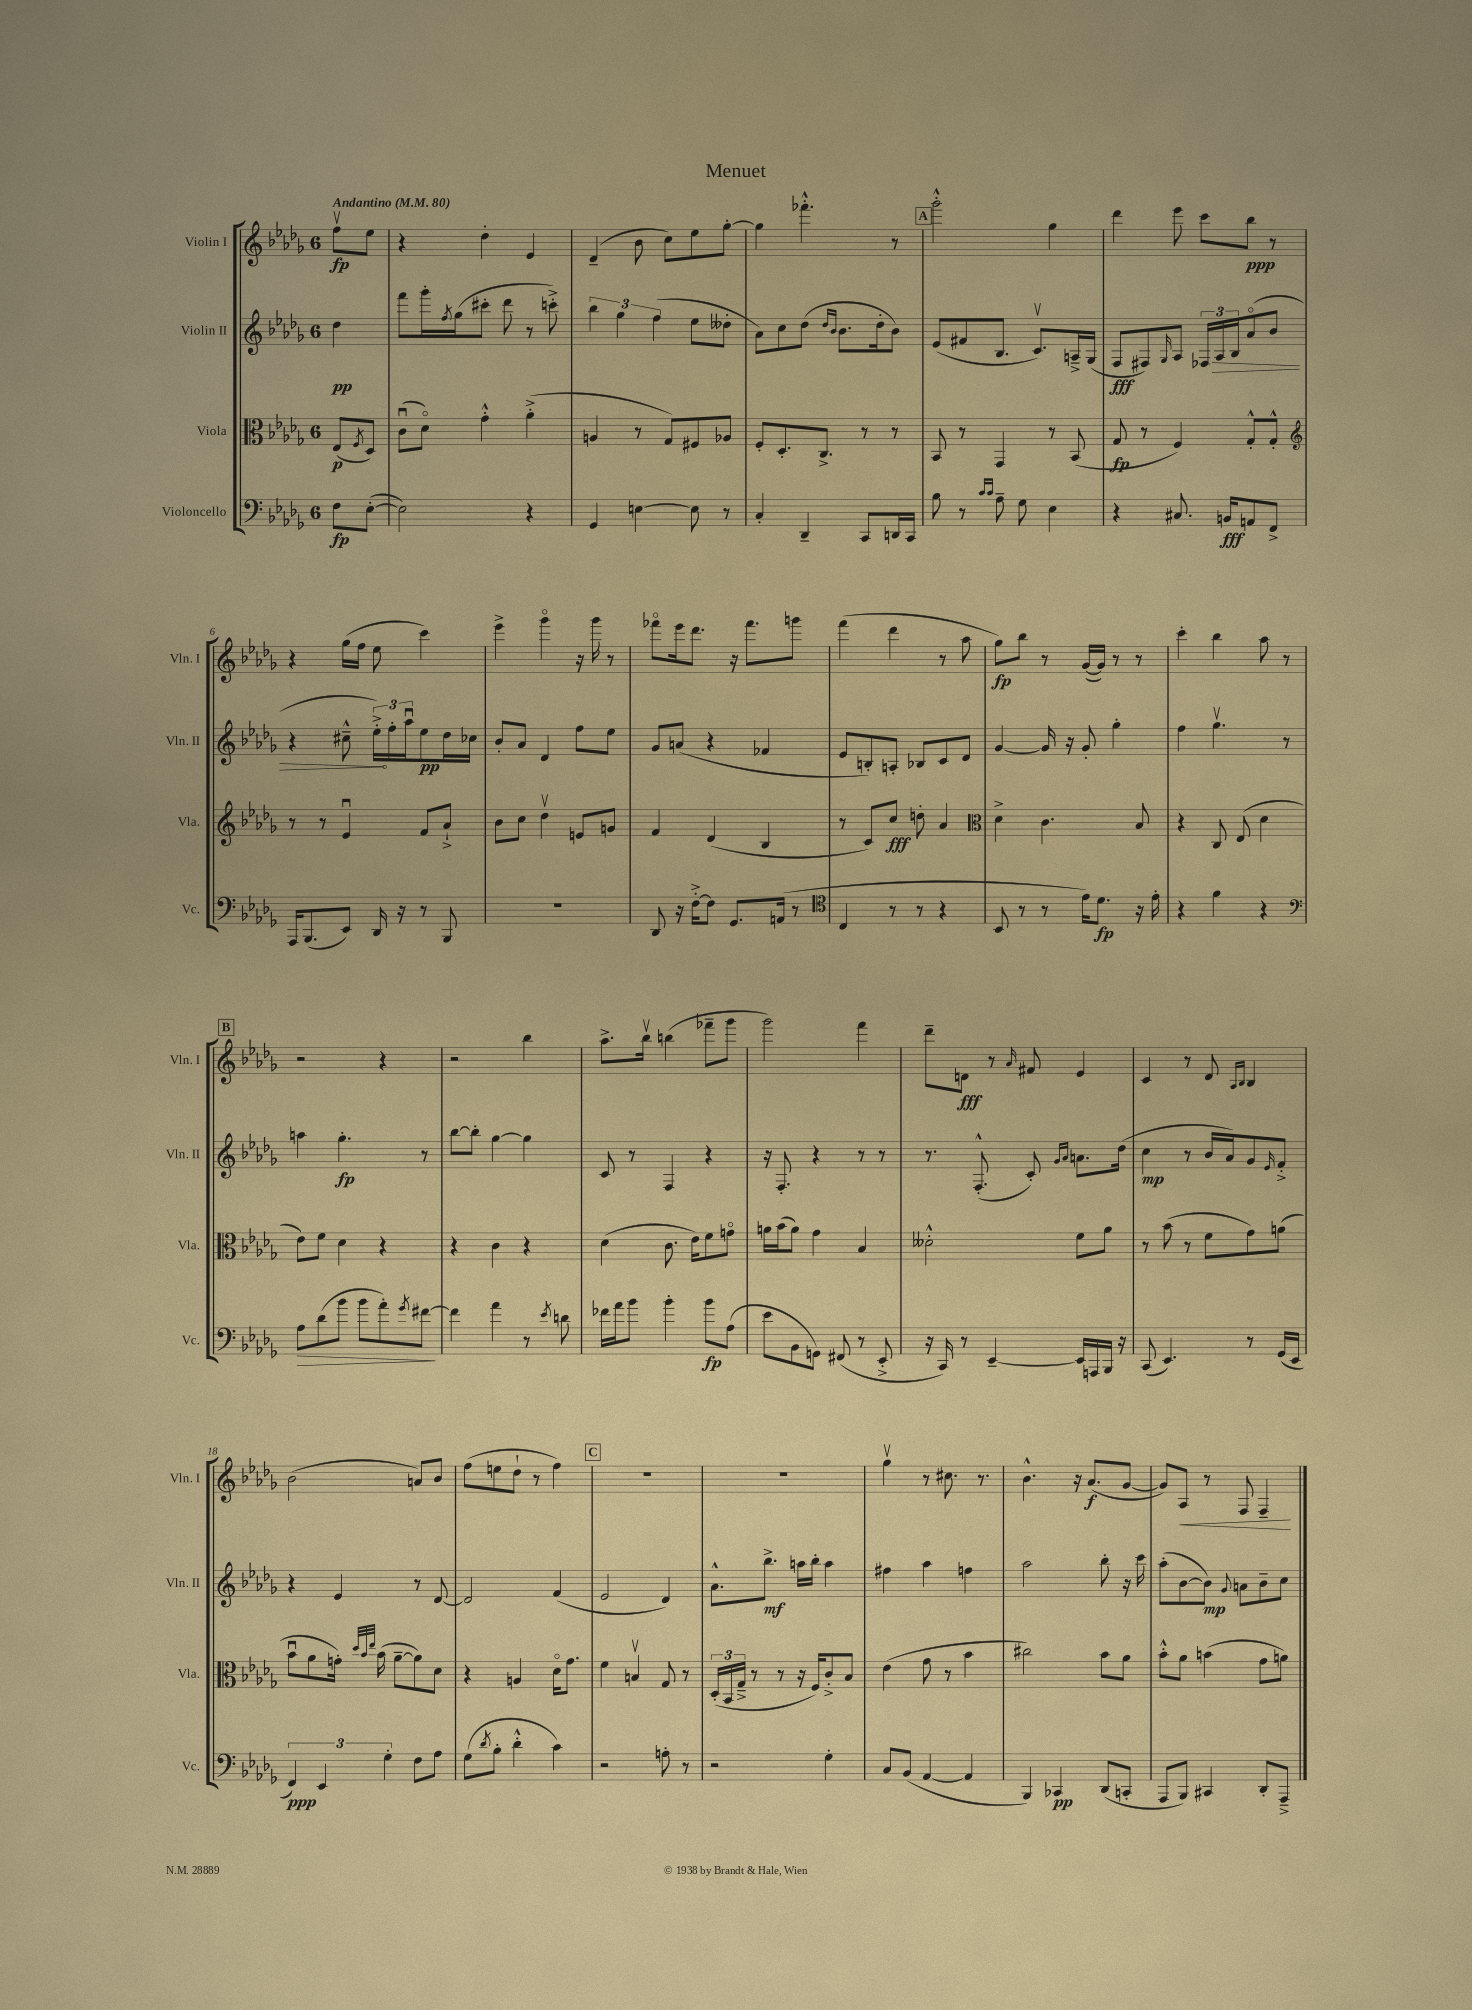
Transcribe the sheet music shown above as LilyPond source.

\header { title = "Menuet" }
<<
\new StaffGroup <<
\new Staff = "s0" \with { instrumentName = "Violin I" shortInstrumentName = "Vln. I" } {
    \clef treble \key des \major \once \override Staff.TimeSignature.style = #'single-digit \time 6/8 \partial 4 \tempo "Andantino" 4 = 80
    f''8\upbow\fp ees''8 |
    r4 des''4-. ees'4 |
    des'4--( bes'8 c''8) ees''8 ges''8~-. |
    ges''4 fes'''4.-.-^ r8 |
    \mark \markup { \box "A" } ges'''2-.-^ ges''4 |
    des'''4 ees'''8 c'''8 bes''8\ppp r8 |
    r4 ges''16( f''16 ees''8 c'''4) |
    ees'''4-> ges'''4\flageolet r16 ges'''16 r8 |
    fes'''8\flageolet ees'''16 des'''8. r16 fes'''8. g'''8 |
    f'''4( des'''4 r8 aes''8 |
    ges''8\fp) bes''8 r8 ges'16~( ges'16) r8 r8 |
    c'''4-. bes''4 aes''8 r8 |
    \mark \markup { \box "B" } r2 r4 |
    r2 bes''4 |
    aes''8.-> bes''16\upbow b''4( fes'''8-- ges'''8 |
    ges'''2) f'''4 |
    des'''8-- d'8\fff r8 \grace { aes'16 } fis'8 ees'4 |
    c'4 r8 des'8 \grace { aes16 bes16 } bes4 |
    bes'2( a'8) bes'8 |
    f''8( e''8 des''8-! r8 f''4) |
    \mark \markup { \box "C" } R2. |
    R2. |
    ges''4\upbow r8 cis''8. r8. |
    bes'4.-^ r16 aes'8.\f( ges'8~ |
    ges'8) aes8\< r8 f8 f4--\! \bar "|." |
}
\new Staff = "s1" \with { instrumentName = "Violin II" shortInstrumentName = "Vln. II" } {
    \clef treble \key des \major \once \override Staff.TimeSignature.style = #'single-digit \time 6/8 \partial 4
    des''4\pp |
    f'''8 ges'''16-. \acciaccatura { f''8 } ges''16( cis'''8-. des'''8 r8 c'''8-.->) |
    \tuplet 3/2 { bes''4 ges''4 f''4( } ees''8 deses''8-. |
    aes'8) c''8 des''8( \grace { des''16 bes'16 } bes'8. des''16-. bes'8) |
    \mark \markup { \box "A" } ees'8( fis'8 bes8. c'8.\upbow) a16---> ges16( |
    f8\fff fis8) \grace { ges16 } aes8 \tuplet 3/2 { fes16 \once \override Hairpin.circled-tip = ##t aes16\> bes16 } aes'8\flageolet( bes'8 |
    r4 cis''8---^ \tuplet 3/2 { ees''16-.->\!) f''16-. aes''16\downbow } ees''8\pp des''16 ces''16 |
    bes'8-. aes'8 des'4 f''8 ees''8 |
    ges'8 a'8( r4 fes'4 |
    ees'8 b8-.) a8-. bes8 c'8 des'8 |
    ges'4~ ges'16 r16 ges'8-. ges''4-. |
    f''4 ges''4.\upbow r8 |
    \mark \markup { \box "B" } a''4 ges''4.-.\fp r8 |
    bes''8~ bes''8-. ges''4~ ges''4 |
    c'8 r8 f4 r4 |
    r16 f8.-. r4 r8 r8 |
    r8. f8.-.-^( c'8-.) \grace { ges'16 aes'16 } a'8. des''16( |
    c''4\mp r8 bes'16 aes'16) ges'8 \grace { ees'16 } f'8-.-> |
    r4 ees'4 r8 des'8~ |
    des'2 f'4( |
    \mark \markup { \box "C" } ees'2 des'4) |
    aes'8.-^ bes''8.->\mf a''16 bes''16-. a''4 |
    fis''4 aes''4 f''4 |
    aes''2 bes''8-. r16 c'''16 |
    aes''8-.( bes'8~ bes'8\mp) \appoggiatura { ges'8 } a'8 bes'8-- c''8 \bar "|." |
}
\new Staff = "s2" \with { instrumentName = "Viola" shortInstrumentName = "Vla." } {
    \clef alto \key des \major \once \override Staff.TimeSignature.style = #'single-digit \time 6/8 \partial 4
    ees8\p( \acciaccatura { f8 } des8) |
    c'8\downbow( des'8\flageolet) ges'4-.-^ aes'4-.->( |
    a4 r8 ges8) fis8 aes8 |
    f8-. des8.-. c8.-> r8 r8 |
    \mark \markup { \box "A" } bes,8 r8 ges,4 r8 bes,8( |
    ges8\fp r8 f4) ges8-.-^ ges8-.-^ |
    \clef treble r8 r8 ees'4\downbow f'8 aes'8-!-> |
    bes'8 c''8 des''4\upbow e'8 g'8 |
    f'4 des'4( bes4 |
    r8 c'8) c''8\fff d''8-. aes'4 |
    \clef alto des'4-> c'4. bes8 |
    r4 c8 ees8( des'4 |
    \mark \markup { \box "B" } ees'8) f'8 des'4 r4 |
    r4 c'4 r4 |
    des'4( c'8. ees'16) f'8 g'8\flageolet |
    a'16 bes'16( a'8) ges'4 bes4 |
    deses'2-.-^ f'8 aes'8 |
    r8 bes'8( r8 f'8 ges'8) a'8( |
    bes'8\downbow aes'8 g'16-.) \grace { des''32 bes'32 ees''32 } bes'16( aes'8~-- aes'8) des'8 |
    r4 a4 des'16\flageolet ges'8. |
    \mark \markup { \box "C" } f'4 b4\upbow ges8 r8 |
    \tuplet 3/2 { des16-.( bes,16 ges16---> } r8 r8 r16 f16) c'8-.-> bes8 |
    ees'4( ges'8 r8 bes'4 |
    cis''2) bes'8 aes'8 |
    bes'8-.-^ aes'8 b'4( ges'8 a'8) \bar "|." |
}
\new Staff = "s3" \with { instrumentName = "Violoncello" shortInstrumentName = "Vc." } {
    \clef bass \key des \major \once \override Staff.TimeSignature.style = #'single-digit \time 6/8 \partial 4
    f8\fp ees8~-.( |
    ees2) r4 |
    ges,4 e4~ e8 r8 |
    c4-. des,4-- c,8 d,16 c,16 |
    \mark \markup { \box "A" } bes8 r8 \grace { c'16 c'16 } aes8-- ges8 ees4 |
    r4 cis8. b,16\fff a,8 f,8-> |
    aes,,16 bes,,8.( ees,8) des,16 r16 r8 bes,,8 |
    R2. |
    des,8 r16 f16~-.-> f8 ges,8. a,16( r8 |
    \clef tenor c4 r8 r8 r4 |
    bes,8 r8 r8 ees'16) des'8.\fp r16 ees'16-. |
    r4 f'4 r4 |
    \mark \markup { \box "B" } \clef bass aes8\> des'8( bes'8 bes'8 aes'8-.) \acciaccatura { ges'8 } fis'8~\! |
    fis'4 aes'4 r8 \acciaccatura { ees'8 } d'8 |
    fes'16 aes'16 bes'8 bes'4-. bes'8\fp aes8( |
    ees'8 bes,8 g,8) fis,8( r8 ees,8-.-> |
    r16 c,16) r8 ees,4~-- ees,16 a,,16 bes,,16 r16 |
    c,8( ees,4.) r8 ges,16( ees,16 |
    \tuplet 3/2 { f,4\ppp) ees,4 ges4-. } f8 aes8 |
    ges8( \acciaccatura { des'8 } bes8-. des'4-.-^ c'4) |
    \mark \markup { \box "C" } r2 a8-. r8 |
    r2 ges4-. |
    c8 bes,8( aes,4~ aes,4 |
    bes,,4) ces,4\pp des,8( c,8-. |
    aes,,8 bes,,8) cis,4 des,8-. aes,,8---> \bar "|." |
}
>>
>>
